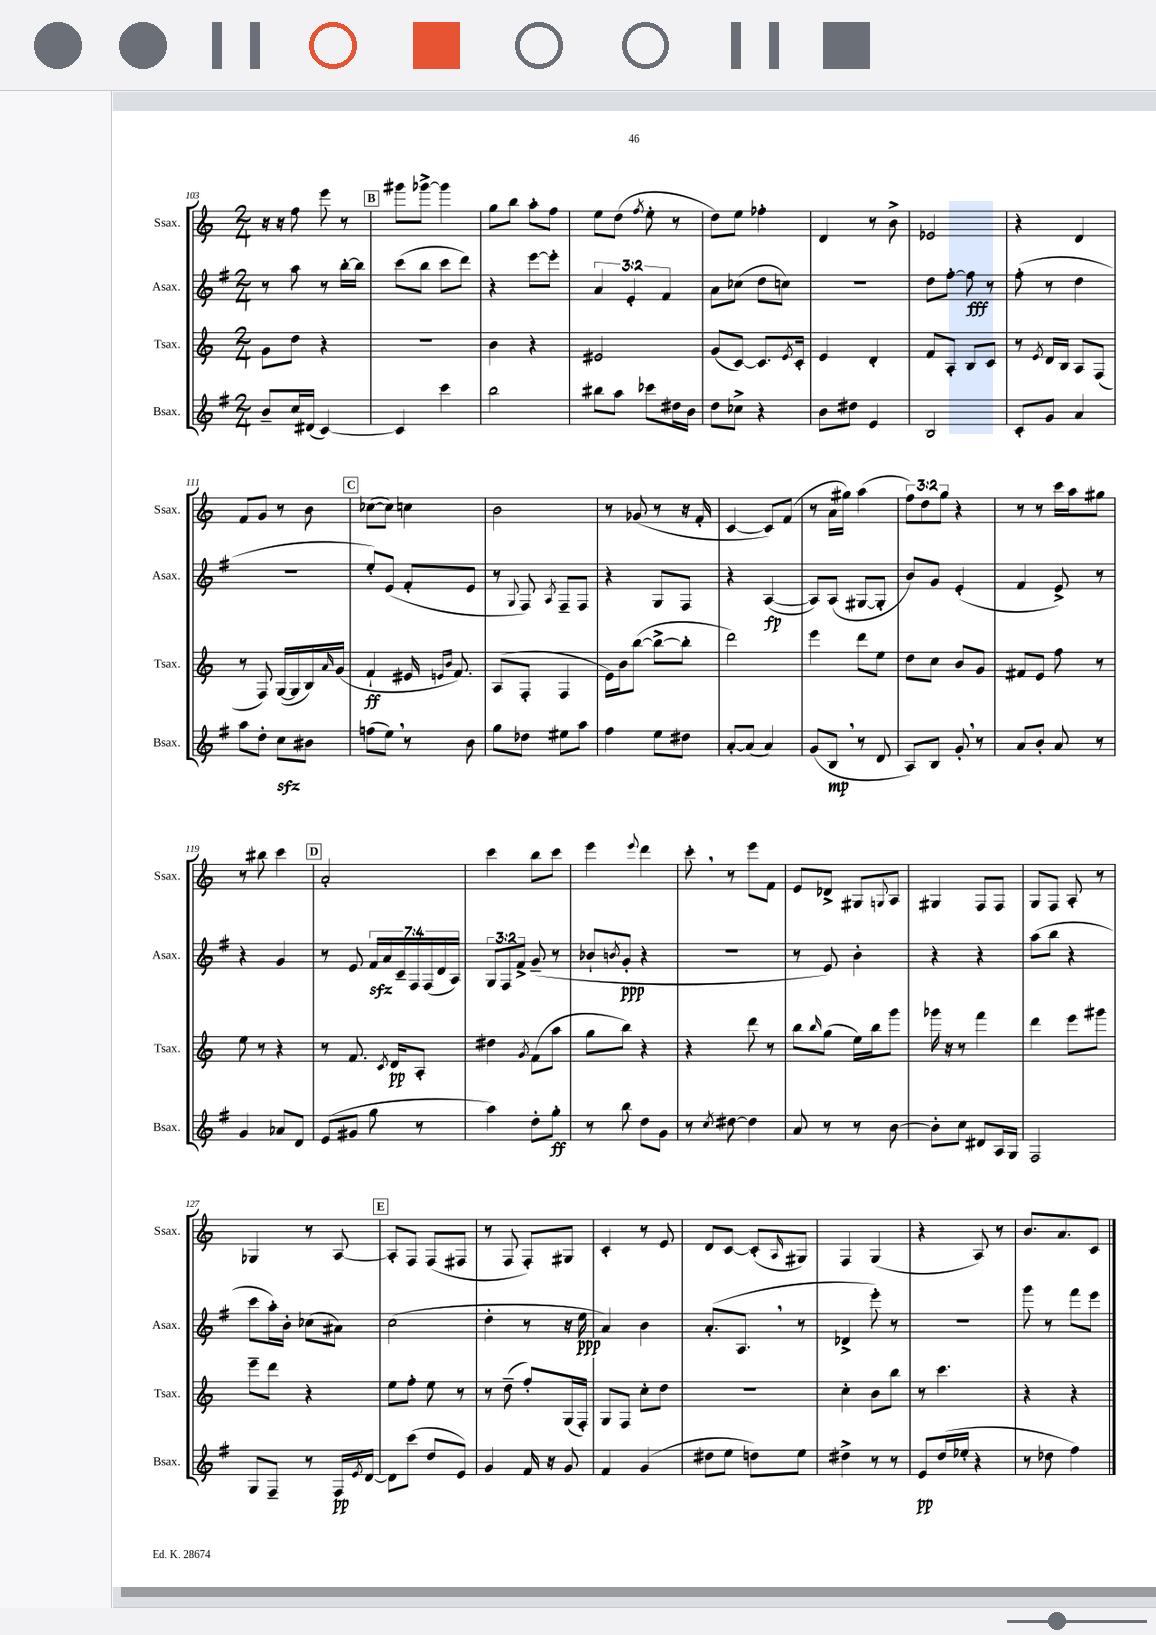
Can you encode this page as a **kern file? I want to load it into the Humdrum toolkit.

**kern	**kern	**kern	**kern
*staff4	*staff3	*staff2	*staff1
*clefG2	*clefG2	*clefG2	*clefG2
*k[f#]	*k[]	*k[f#]	*k[]
*M2/4	*M2/4	*M2/4	*M2/4
8b~	8g	8r	16r
.	.	.	16r
16cc	8dd	8aa	8ff
(16d#	.	.	.
[4c)	4r	8r	8eee
.	.	[16bb'	8r
.	.	16bb]	.
=	=	=	=
4c]	2r	(8ccc	8ggg#
.	.	8bb	[8ggg-^
4ccc	.	8ccc	4ggg-]
.	.	8ddd)	.
=	=	=	=
2bb	4b	4r	8gg
.	.	.	8bb
.	4r	[8eee	8aa'
.	.	8eee']	8ff
=	=	=	=
8bb#	2e#	6a	8ee
8aa	.	.	(8dd
.	.	6e'	.
.	.	.	8qff
8ccc-	.	.	8ee'
.	.	6f#	.
16dd#	.	.	8r
16b	.	.	.
=	=	=	=
8dd	(8g	8a	8dd)
8cc-^	[8c)	(8cc-	8ee
4r	8.c]	8dd	4ff-'
.	.	8cc)	.
.	8qe	.	.
.	16c'	.	.
=	=	=	=
8b	4e	2r	4d
8dd#	.	.	.
4e	4d'	.	8r
.	.	.	8b^
=	=	=	=
2B	8f	8dd	2e-
.	8A'	[8ff#'	.
.	8B	8ff#]	.
.	8c	8r	.
=	=	=	=
8c'	8r	(8ff#'	4r
.	8qe	.	.
8g	16d	8r	.
.	16B	.	.
4a	8A	4dd	4d
.	(8F	.	.
=	=	=	=
8aa	8r	2r	8f
8dd'	8F)	.	8g
8cc	([16G	.	8r
.	16G]	.	.
8b#	16B)	.	8b
.	16qqa	.	.
.	(16g	.	.
=	=	=	=
(8ff	4f`	8ee')	([8cc-
8ee)	.	(8e	8cc-])
8r	16e#	8f#'	4cc
.	16qqe	.	.
.	16qqb	.	.
.	8.f)	.	.
8b	.	8e	.
=	=	=	=
8gg	(8A	8r	2b
.	.	8qqG	.
8dd-	8F'	8F#)	.
.	.	8qA	.
8ee#	4F	8F#~	.
8aa	.	8F#	.
=	=	=	=
4ff#	16e)	4r	8r
.	16b	.	.
.	([8bb	.	(8g-
8ee	8bb^_	8G	8r
8dd#	8bb']	8F#	16r
.	.	.	16f'
=	=	=	=
[8a'	2ddd)	4r	[4c
(8a]	.	.	.
4a)	.	([4A	8c])
.	.	.	(8f
=	=	=	=
(8g	4eee	8A])	8r
8B	.	(8A	16a
.	.	.	16gg#)
8r	8ddd	[8G#	(4aa
8d	8ee	8G#']	.
=	=	=	=
8A)	8dd	8b)	12ff)
.	.	.	12dd
8B	8cc	8g	.
.	.	.	12gg
8g'	8b	(4e'	4r
8r	8g	.	.
=	=	=	=
8a	8f#	4f#	8r
8b'	8e	.	8r
8a	8ff	8e^)	16ccc
.	.	.	16aa
8r	8r	8r	8gg#
=	=	=	=
4g	8ee	4r	8r
.	8r	.	8bb#
8a-	4r	4g	4ccc
8d	.	.	.
=	=	=	=
(8e	8r	8r	2a'
8g#	8.f	8e	.
8gg	.	28f#	.
.	.	28a	.
.	8qc	.	.
.	16d	.	.
.	.	28c~	.
.	.	28F#	.
8r	8A'	.	.
.	.	(28F#	.
.	.	28d	.
.	.	28A)	.
=	=	=	=
4aa)	4dd#	12G	4ccc
.	.	12F#	.
.	.	12f#^	.
.	8qg	.	.
8dd'	(8f	(8g~	8bb
8gg'	8aa	8r	8ccc
=	=	=	=
8r	8gg	8b-`	4eee
.	.	8qb	.
8bb	8bb)	8g'	.
.	.	.	8qqeee
8dd	4r	4r	4ddd
8g	.	.	.
=	=	=	=
8r	4r	2r	8ccc'
8qcc	.	.	.
[8dd#	.	.	8r
4dd#]	8ddd	.	8eee
.	8r	.	8f
=	=	=	=
8a	8bb	8r	8e
.	16qqbb	.	.
8r	(8gg	8e)	8d-^
8r	16ee)	4b'	8G#
.	16bb	.	.
.	.	.	8qqG
[8b	8ggg	.	8A
=	=	=	=
8b']	16ggg-	4r	4G#
.	16r	.	.
8cc	8r	.	.
8d#	4fff	4r	8F
16A	.	.	8F
16G	.	.	.
=	=	=	=
2F#	4ddd	(8aa	8G
.	.	8bb	8F
.	8eee	4r	8A'
.	8ggg#	.	8r
=	=	=	=
8G	8eee~	8ccc	4G-
8F#~	8ddd	16aa')	.
.	.	16b'	.
8r	4r	(8cc-	8r
16F#	.	8a#)	[8A
8qe	.	.	.
[16d	.	.	.
=	=	=	=
8d]	8ee	(2cc	8A']
(8ccc	8ff'	.	8F
8dd	8ee	.	(8F
8e)	8r	.	8F#
=	=	=	=
4g	8r	4dd'	8r
.	(8dd~	.	8F
16f#	8ff')	8r	8F')
16r	.	.	.
8g	(16G	16r	8G#
.	16F')	16ee	.
=	=	=	=
4f#	8G	4a)	4c'
.	8F	.	.
(4g	8cc'	4b	8r
.	8dd	.	8e
=	=	=	=
8dd#	2r	(8.a'	8d
8ee	.	.	[8c
.	.	8.A	.
8dd)	.	.	(8c']
.	.	.	16qqA
8ee	.	8r	8G#)
=	=	=	=
4dd#^	4cc'	4d-^	4F
8r	8b	8eee')	(4G
8r	8bb	8r	.
=	=	=	=
8e	8r	2r	4r
(16dd	4.ccc	.	.
16ee-'	.	.	.
4r	.	.	8A)
.	.	.	8r
=	=	=	=
8r	4r	8ggg	8.b
8dd-	.	8r	.
.	.	.	8.a
4ff#)	4r	8fff#	.
.	.	8eee	8c
==	==	==	==
*-	*-	*-	*-
